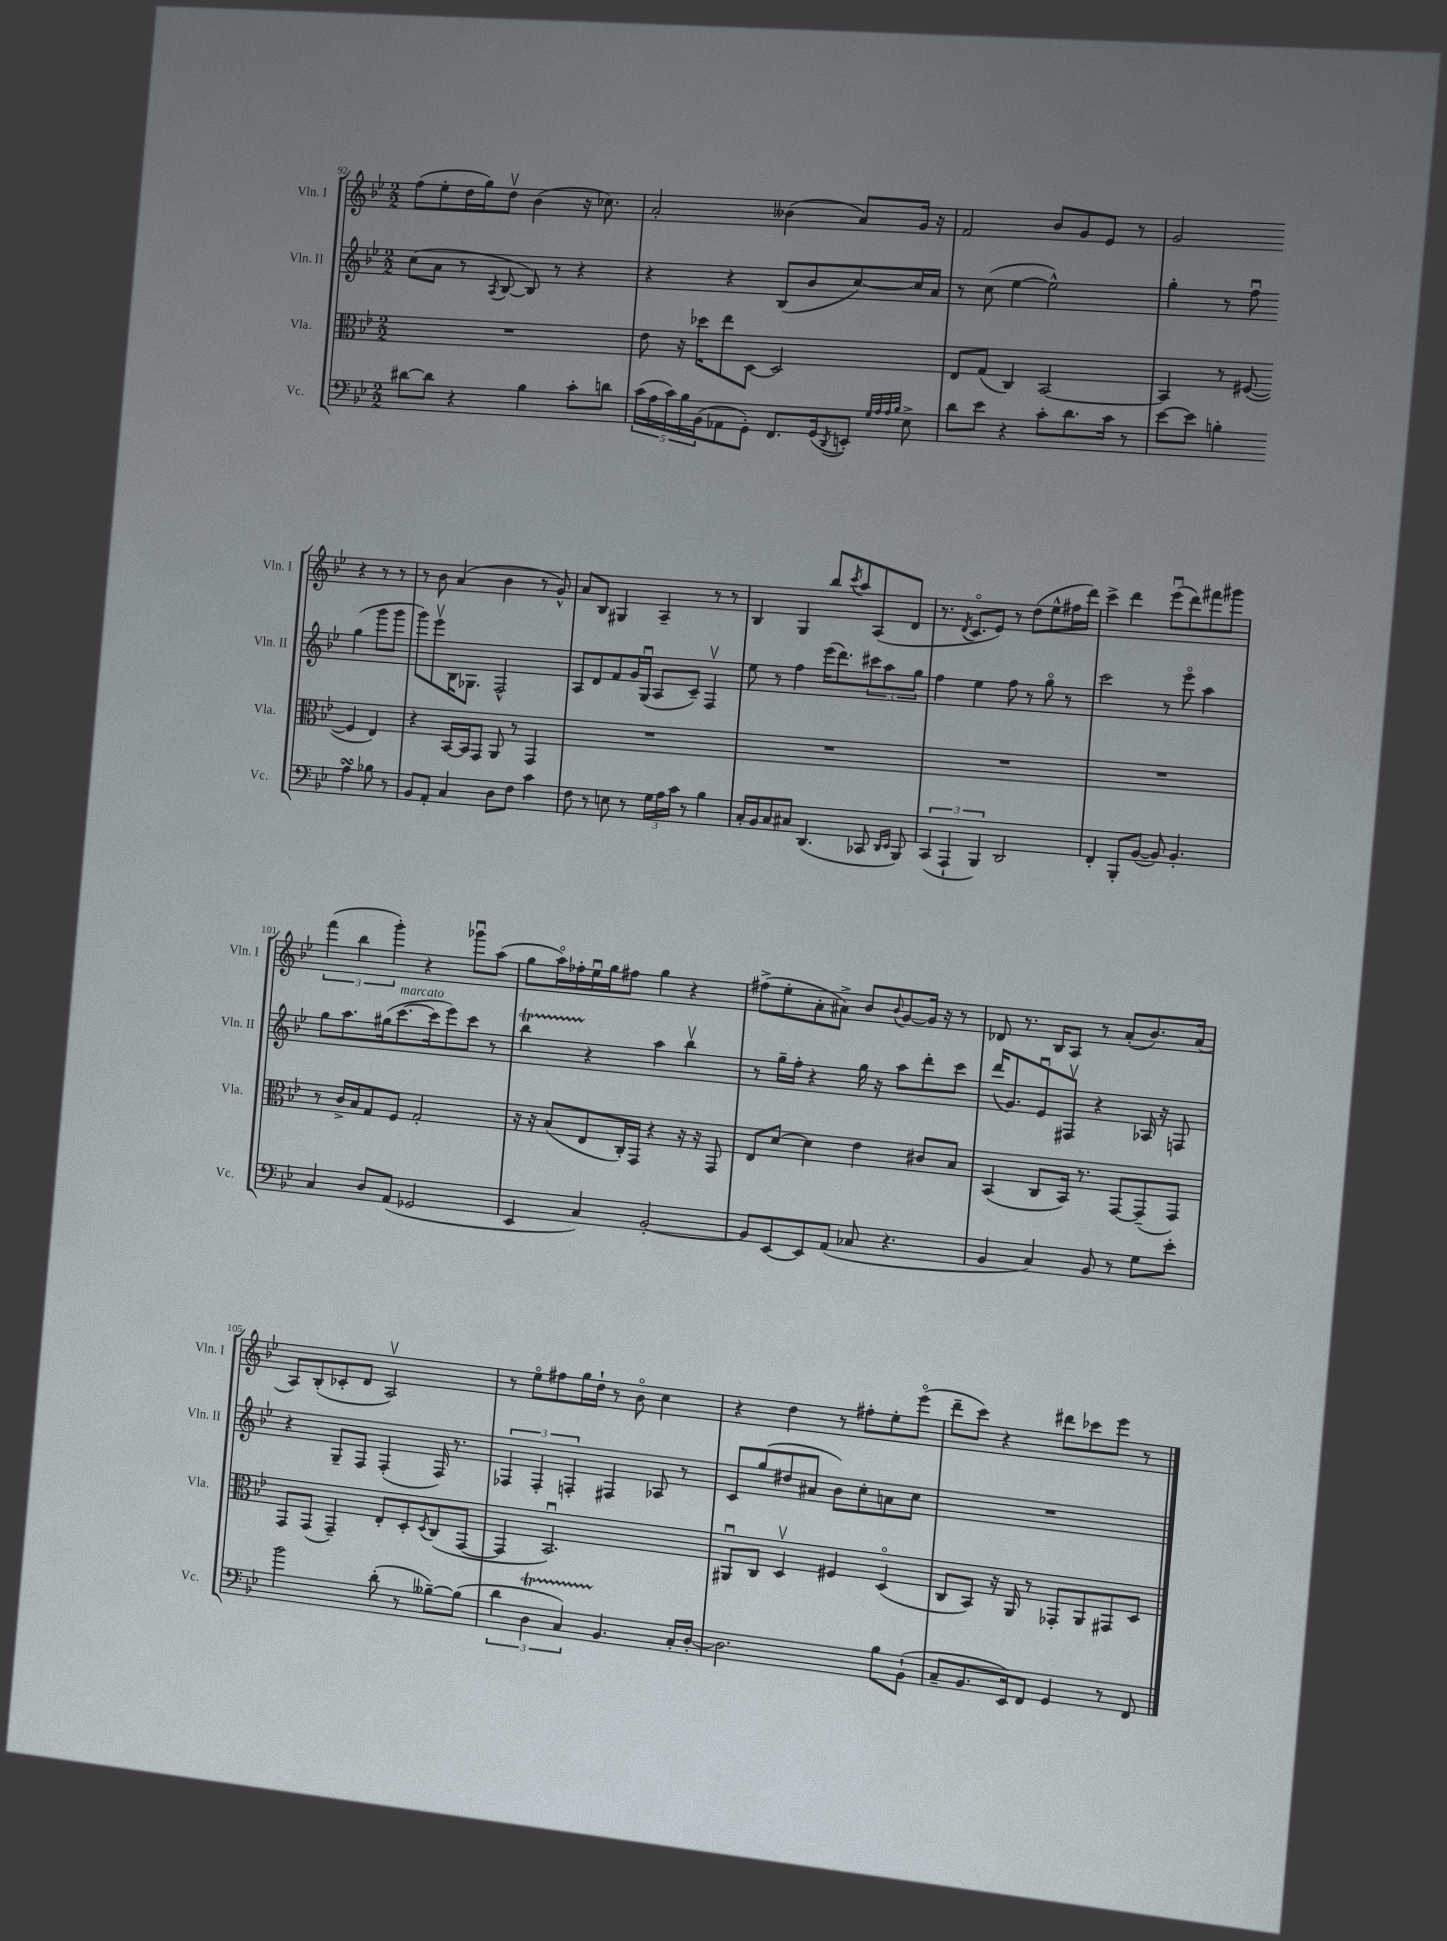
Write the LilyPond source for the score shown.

<<
\new StaffGroup <<
\new Staff = "s0" \with { instrumentName = "Vln. I" shortInstrumentName = "Vln. I" } {
    \clef treble \key bes \major \numericTimeSignature \time 2/2
    f''8( ees''8-. d''16 g''16) d''8\upbow bes'4( r16 ces''8.) |
    a'2-. beses'4( a'8) g'16 r16 |
    f'2 bes'8 g'8 ees'8 r8 |
    g'2 r4 r8 r8 |
    r8 bes'8 a'4( bes'4 r8 g'8-^) |
    a'8 bes8 gis4 a4-- r8 r8 |
    bes4 g4 bes''8 \acciaccatura { c'''8 } a''8 a8( d'8 |
    r8. \acciaccatura { d'8 } c'8.\flageolet ees'8) r8 d''8( ees''8-^ fis''16 d'''16) |
    c'''4-> d'''4 ees'''8\downbow( d'''8) fis'''8 gis'''8 |
    \tuplet 3/2 { f'''4( bes''4 g'''4-.) } r4 ges'''8\downbow a''8( |
    g''8 a''16\flageolet) fes''16-. ees''16\downbow g''16 fis''8 g''4 r4 |
    fis''8->( ees''8-. a'8-. ais'8->) bes'8 \appoggiatura { bes'8 } g'8~ g'16 r16 r8 |
    des'8 r8. bes16 a8 r8 a'8-.( bes'8.) a'16( |
    a8) bes8-.( ces'8-. d'8 a2\upbow) |
    r8 ees''8\flageolet fis''8 g''16 d''16-! r8 bes'8\flageolet c''4 |
    r4 d''4 r8 fis''8-. ees''8-. ees'''8\flageolet( |
    d'''8-- c'''8) r4 dis'''8 ces'''8 ees'''8 r8 \bar "|." |
}
\new Staff = "s1" \with { instrumentName = "Vln. II" shortInstrumentName = "Vln. II" } {
    \clef treble \key bes \major \numericTimeSignature \time 2/2
    c''8( a'8 r8 \acciaccatura { a8 } bes8~ bes8) r8 r4 |
    r4 r4 bes8( bes'8 c''8~) c''16 a'16 |
    r8 c''8( ees''4~ ees''2-^) |
    g''4-. r8 f''8\downbow g''4( g'''8 g'''8 |
    g'''8) ees'''8\upbow bes16 ges8. f2-^ |
    a8 d'8 f'8 g'16 g16\downbow( a8 c'8--) f4\upbow |
    ees''8 r8 f''4 ees'''16( d'''8.) \tuplet 3/2 { cis'''8 a''8 g''8 } |
    f''4 ees''4 f''8 r8 g''8\flageolet r8 |
    c'''2 r8 ees'''8\flageolet a''4 |
    g''8 a''8. gis''16( c'''8.~^\markup { \italic "marcato" } c'''16 ees'''8) c'''8 r8 |
    bes''4\startTrillSpan r4\stopTrillSpan a''4 bes''4\upbow |
    r8 g''16-- f''16-. r4 g''16 r16 a''8 d'''8-. c'''8 |
    d'''16( g'8.) ees'8\downbow fis8\upbow r4 aes16 r16 f8 |
    r4 g8-- f8 f4-.( f16) r8. |
    \tuplet 3/2 { fes4 fes4-. f4-. } fis4 aes8 r8 |
    c'8 g''8( dis''8 ais'8 bes'8) c''8-. a'8 c''8 |
    R1 \bar "|." |
}
\new Staff = "s2" \with { instrumentName = "Vla." shortInstrumentName = "Vla." } {
    \clef alto \key bes \major \numericTimeSignature \time 2/2
    R1 |
    ees'8 r16 des''16 ees''8 d8~ d2 |
    ees8 g8( c4) bes,2~ |
    bes,4 r8 fis8~( fis4 ees4) |
    r4 bes,16~ bes,16 g,8 a,8 r8 g,4 |
    R1 |
    R1 |
    R1 |
    R1 |
    r8 c'16-> bes16 g8 f8 g2-. |
    r16 r16 bes8( ees8 c16-.) g,16 r4 r16 r16 g,8 |
    ees8 d'8~ d'4 ees'4 cis'8 bes8 |
    bes,4( c8 bes,16) r8. g,8~ g,8--( g,8) |
    g,8 g,8( g,4--) ees8-. d8-. \acciaccatura { d8 } c8( g,8~ |
    g,4 bes,2.\downbow) |
    ais,8\downbow c8 d4\upbow fis4 d4\flageolet( |
    c8 bes,8) r16 a,16 r8 ges,8-. a,8 gis,8 d8 \bar "|." |
}
\new Staff = "s3" \with { instrumentName = "Vc." shortInstrumentName = "Vc." } {
    \clef bass \key bes \major \numericTimeSignature \time 2/2
    dis'8~ dis'8 r4 bes4 c'8-. d'8 |
    \tuplet 5/4 { c'16( a16 c'16) bes16 bes,16( } aes,8 g,8-.) f,8. g,16( \acciaccatura { d,8 } e,8-.) \grace { g32 a32 a32 bes32 } ees8-> |
    d'8 ees'8 r4 c'8-. d'8. c'16 r8 |
    ees'8~ ees'8 b4-. a4\turn bes8 r8 |
    bes,8 a,8-. c4 d8 f8 c'4 |
    f8 r8 e8 r8 \tuplet 3/2 { g16 a16 c'16 } r8 bes4 |
    c16-. bes,16 c8 cis8 d,4.( ces,8 \grace { d,16 ees,16 } bes,,8) |
    \tuplet 3/2 { c,4( a,,4-! bes,,4) } d,2 |
    f,4-. bes,,8-. bes,8~( bes,8) bes,4.-. |
    c4 d8 a,8( ges,2 |
    ees,4 c4) bes,2~-. |
    bes,8 ees,8~ ees,8 a,8( ces8 r4. |
    bes,4 c4) bes,8 r8 g8 ees'8-. |
    bes'2 d'8-.( r8 beses8~--) beses8( |
    \tuplet 3/2 { d'4 d4\startTrillSpan c4) } bes,4.\stopTrillSpan c16-. d16~-. |
    d2. bes8 bes,8-!( |
    c8-- bes,8. ees,16) f,8 g,4 r8 f,8 \bar "|." |
}
>>
>>
\layout { \context { \Score currentBarNumber = #92 } }
